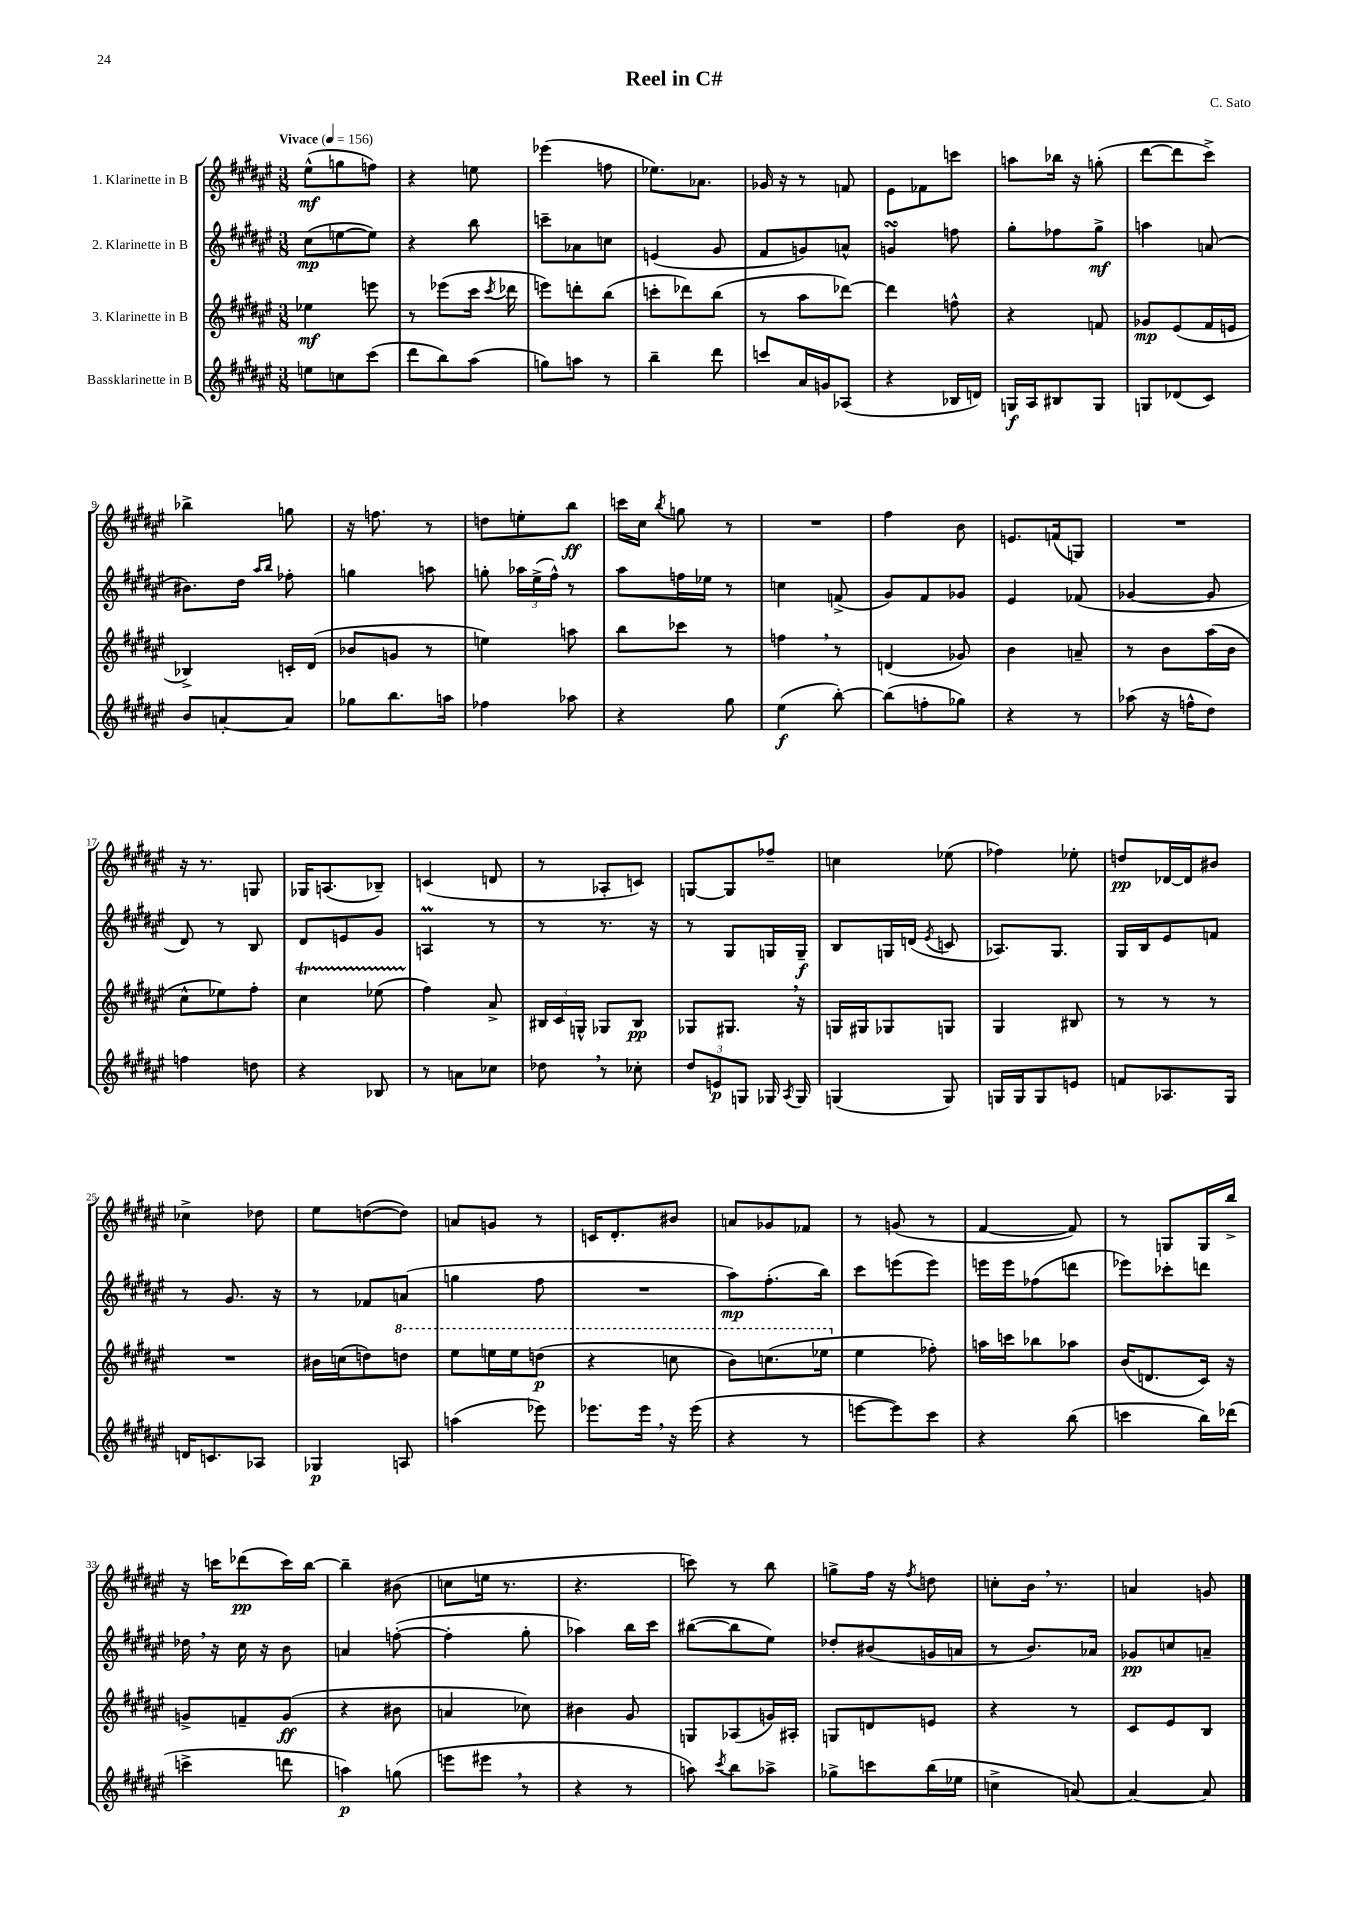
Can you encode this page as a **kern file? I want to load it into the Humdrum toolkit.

**kern	**kern	**kern	**kern
*staff4	*staff3	*staff2	*staff1
*clefG2	*clefG2	*clefG2	*clefG2
*k[f#c#g#d#a#e#]	*k[f#c#g#d#a#e#]	*k[f#c#g#d#a#e#]	*k[f#c#g#d#a#e#]
*M3/8	*M3/8	*M3/8	*M3/8
*MM156	*MM156	*MM156	*MM156
8ee	4ee-	(8cc#	(8ee#^^
8cc	.	[8ee	8gg
(8ccc#	8eee	8ee])	8ff)
=	=	=	=
8ddd#	8r	4r	4r
8bb)	(8eee-	.	.
(8aa#	16ccc#	8bb	8ee
.	8qccc#	.	.
.	16ddd-	.	.
=	=	=	=
8gg)	8eee)	8ccc~	(4eee-
8aa	8ddd'	8a-	.
8r	(8bb	8cc	8ff
=	=	=	=
4bb~	8ccc'	(4e	8.ee-)
.	8ddd-)	.	.
.	.	.	8.a-
8ddd#	(8bb	8g#	.
=	=	=	=
8ccc	8r	8f#	16g-
.	.	.	16r
16a#	8aa#	8g)	8r
16g	.	.	.
(8A-	[8ddd-)	8a^^	8f
=	=	=	=
4r	4ddd-]	4g	8e#
.	.	.	8f-
16B-	8ff^^	8ff	8ccc
16d)	.	.	.
=	=	=	=
16G	4r	8gg#'	8aa
16A#	.	.	.
8B#	.	8ff-	16bb-
.	.	.	16r
8G	8f	8gg#^	(8gg'
=	=	=	=
8G	8g-	4aa	[8ddd#
(8d-	(8e#	.	8ddd#]
8c#)	16f#	(8a	8ccc#^)
.	16e	.	.
=	=	=	=
8b	4B-^)	8.b#)	4bb-^
[8a'	.	.	.
.	.	16dd#	.
.	.	16qqaa#	.
.	.	16qqbb	.
8a]	16c'	8ff-'	8gg
.	(16d#	.	.
=	=	=	=
8gg-	8b-	4gg	16r
.	.	.	8.ff
8.bb	8g	.	.
.	8r	8aa	8r
16aa	.	.	.
=	=	=	=
4ff-	4ee)	8gg'	8dd
.	.	24aa-	8ee'
.	.	(24ee#^	.
.	.	24ff#^^)	.
8aa-	8aa	8r	8bb
=	=	=	=
4r	8bb	8aa#	16ccc
.	.	.	16cc#
.	.	.	8qbb
.	8ccc-	16ff	8gg
.	.	16ee-	.
8gg#	8r	8r	8r
=	=	=	=
(4ee#	4ff	4cc	4.r
[8bb')	8r	(8f^	.
=	=	=	=
(8bb]	(4d	8g#)	4ff#
8ff'	.	8f#	.
8gg-)	8g-)	8g-	8b
=	=	=	=
4r	4b	4e#	8.e
.	.	.	(16f
8r	8a~	(8f-	8G)
=	=	=	=
(8aa-	8r	[4g-	4.r
16r	8b	.	.
16ff^^	.	.	.
8dd#)	(16aa#	8g-]	.
.	16b	.	.
=	=	=	=
4ff	8cc#^^	8d#)	16r
.	.	.	8.r
.	8ee-)	8r	.
8dd	8ff#'	8B	8G
=	=	=	=
4r	4cc#	8d#	16G-
.	.	.	(8.A
.	.	8e	.
8B-	(8ee-	8g#	8B-~)
=	=	=	=
8r	4ff#)	4A	(4c
8a	.	.	.
8cc-	8a#^	8r	8d
=	=	=	=
8dd-	24B#	8r	8r
.	24c#	.	.
.	24G^^	.	.
8r	8G-	8.r	8A-'
8cc-'	8B#	.	8c)
.	.	16r	.
=	=	=	=
12dd#	8G-	8r	[8G
12e	.	.	.
.	8.G#	8G#	8G]
12G	.	.	.
16G-	.	16G	8ff-~
8qA#	.	.	.
16G-	16r	16G~	.
=	=	=	=
(4G	16G	8B	4cc
.	16G#	.	.
.	8G-	16G	.
.	.	(16d	.
.	.	8qe#	.
8G)	8G	8c	(8ee-
=	=	=	=
16G	4G#	8.A-)	4ff-)
16G	.	.	.
8G	.	.	.
.	.	8.G#	.
8e	8B#	.	8ee-'
=	=	=	=
8f	8r	16G#	8dd
.	.	16B	.
8.A-	8r	8e#	[16d-
.	.	.	16d-]
.	8r	8f	8b#
16G#	.	.	.
=	=	=	=
16d	4.r	8r	4cc-^
8.c	.	.	.
.	.	8.g#	.
8A-	.	.	8dd-
.	.	16r	.
=	=	=	=
4G-	16b#	8r	8ee#
.	(16cc	.	.
.	8dd)	8f-	([8dd
8A	8ddd	(8a	8dd])
=	=	=	=
(4aa	8eee#	4gg	8a
.	16eee	.	8g
.	16eee	.	.
8eee-)	(8ddd	8ff#	8r
=	=	=	=
8.eee-	4r	4.r	16c
.	.	.	8.d#'
16eee-	.	.	.
16r	8ccc	.	8b#
(16eee-	.	.	.
=	=	=	=
4r	8bb)	8aa#)	8a
.	(8.ccc	(8.ff#'	8g-
8r	.	.	8f-
.	16eee-	16bb)	.
=	=	=	=
[8eee	4ee#	8ccc#	8r
8eee])	.	(8eee	(8g
8ccc#	8ff-')	8eee)	8r
=	=	=	=
4r	16aa	16eee	[4f#
.	16ccc	16eee	.
.	8bb-	(8ff-	.
(8bb	8aa-	8ddd	8f#])
=	=	=	=
4ccc	(16b	8eee-)	8r
.	8.d	.	.
.	.	8ccc-'	8G
16bb)	16c#)	8ddd	16G
(16ddd-	16r	.	16bb^
=	=	=	=
4ccc^	8g^	16dd-	16r
.	.	16r	16ccc
.	8f~	16cc#	(8ddd-
.	.	16r	.
8ddd	(8g	8b	16ccc)
.	.	.	[16bb
=	=	=	=
4aa)	4r	4a	4bb~]
(8gg	8b#	([8ff'	(8b#
=	=	=	=
8eee	4a	4ff']	8cc
8eee#	.	.	16ee
.	.	.	8.r
8r	8cc-)	8gg#'	.
=	=	=	=
4r	4b#	4aa-)	4.r
8r	8g#	16bb	.
.	.	16ccc#	.
=	=	=	=
8aa)	8G	([8bb#	8ccc)
8qccc#	.	.	.
8bb	(8A-	8bb#]	8r
8aa-^	16g)	8ee#)	8bb
.	16A#'	.	.
=	=	=	=
8gg-^	8G	8dd-'	8gg^
8ccc	8d	(8b#	16ff#
.	.	.	16r
.	.	.	8qff#
(16bb	8e	16g	8dd
16ee-	.	16a	.
=	=	=	=
4cc^	4r	8r	8cc'
.	.	8.b)	16b
.	.	.	8.r
[8a)	8r	.	.
.	.	16a-	.
=	=	=	=
4a_	8c#	8g-	4a
.	8e#	8cc	.
8a]	8B	8a~	8g
==	==	==	==
*-	*-	*-	*-
